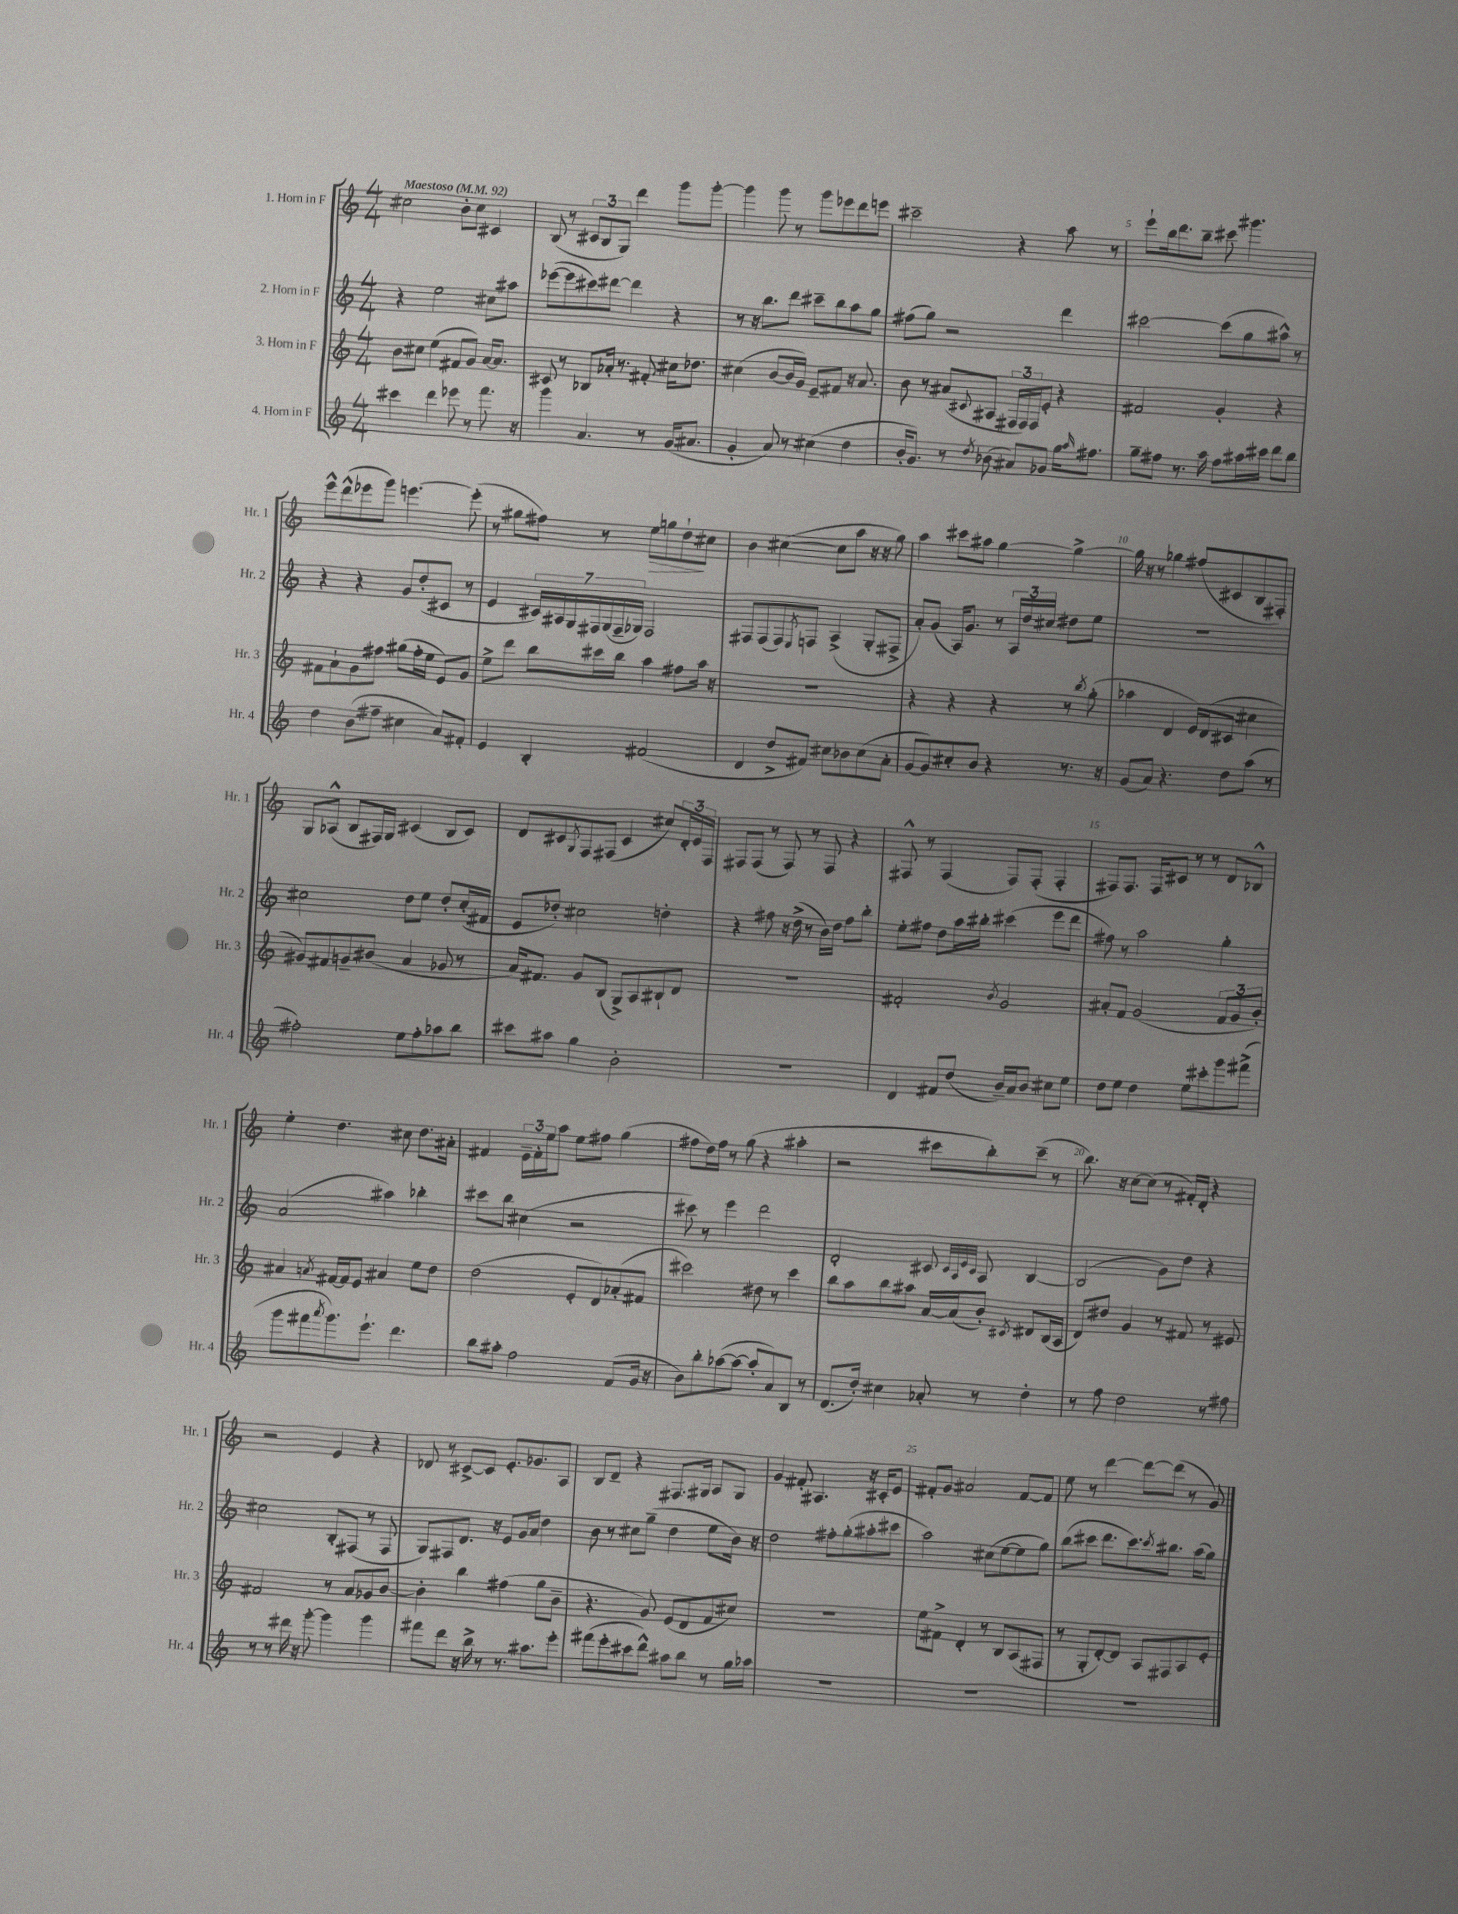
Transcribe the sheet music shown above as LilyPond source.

<<
\new StaffGroup <<
\new Staff = "s0" \with { instrumentName = "1. Horn in F" shortInstrumentName = "Hr. 1" } {
    \clef treble \key c \major \numericTimeSignature \time 4/4 \tempo "Maestoso" 4 = 92
    cis''2 b'8-. cis''8 cis'4 |
    b8( r8 \tuplet 3/2 { cis'8 b8 g8) } d'''4 g'''8 g'''8~-. |
    g'''4 g'''8 r8 g'''8 ees'''8 d'''8 e'''8 |
    cis'''2-- r4 a''8 r8 |
    e'''8-! b''16 d'''8. b''8-- cis'''8 gis'''4. |
    e'''8-^ d'''8-^( ees'''8 g'''8) e'''4.~ e'''8-.( |
    r8 gis''8 fis''8) r8 e''8\> g''8 d''8-!\! cis''8 |
    b'4 cis''4~( cis''8 a''8 r16 r16 g''8) |
    a''4 cis'''8 ais''8 g''4~ g''4~-> |
    g''16 r16 r8 ges''4 fis''8( cis'8 b8 fis8-.) |
    g8 aes8-^( b8 fis16) g16 cis'4( b8 cis'8) |
    d'8 cis'8 \acciaccatura { g8 } f8 fis8( cis'4 cis''8) \tuplet 3/2 { d'16-. e'16 fis16 } |
    fis8 fis8( r8 fis8) r8 fis8 r4 |
    fis8-^ r8 fis4( fis8) fis8-.( fis4-. |
    fis8) fis8. fis16 cis'8 r8 r8 d'8 bes8-^ |
    e''4-. d''4. cis''8 d''8. ais'16-. |
    fis'4 \tuplet 3/2 { e'16-- fis'16-. e''16 } a''8 e''8 fis''8 g''4( |
    fis''8 d''16) fis''16 r8 g''8( r4 ais''4-. |
    r2 cis'''8 b''8-.) cis'''8--( r8 |
    b''8.) r16 c''8~ c''8( r8 fis'16-.) d'16-. r4 |
    r2 e'4 r4 |
    des'8 r8 cis'8~-> cis'8 e'8.-. ges'8. a8 |
    b8 d'8-- r4 fis8. gis16 a8 gis8 |
    g'4 fis'8-. ais4. r16 cis'16-. e'8 |
    fis'8-. g'8 ais'2 fis'8~ fis'8 |
    e''8 r8 d'''4~ d'''8~ d'''8( r8 g'8) \bar "|." |
}
\new Staff = "s1" \with { instrumentName = "2. Horn in F" shortInstrumentName = "Hr. 2" } {
    \clef treble \key c \major \numericTimeSignature \time 4/4
    r4 e''2 cis''8 ais''8 |
    ees'''8~( ees'''8 cis'''8) dis'''8~ dis'''4 r4 |
    r8 r16 b''8. d'''8 cis'''8-- b''8 a''8 g''8 |
    fis''8( g''8) r2 d'''4 |
    cis'''2~ cis'''8( g''8 ais''8-^) r8 |
    r4 r4 g'8 d''8-.( cis'8 r8 |
    e'4 \tuplet 7/4 { cis'16) ais16 g16 fis16 g16( fis16-- ges16) } fis2 |
    fis8 fis8( fis8) \acciaccatura { e8 } f8 a4->( g8-. fis8-> |
    a'8-.) g'8( a16) g'8. r8 \tuplet 3/2 { a16 d''16 cis''16 } dis''8 e''8 |
    R1 |
    cis''2 d''8 e''8 d''8-. cis''16-.( fis'16 |
    e'8 des''8-.) cis''2 d''4-. |
    r4 fis''8 r16 d''16->( r8 b'16) d''16 fis''8 b''8-. |
    e''8-. fis''8 d''8 a''16 bis''16-. cis'''4( e'''8 d'''8 |
    fis''8) r8 a''2 g''4-. |
    a'2( ais''4) bes''4-. |
    cis'''8 b''8 cis''4( r2 |
    cis'''8) r8 e'''4 d'''2 |
    d'2-. cis'8 \grace { cis'32 a32 e'32 cis'32 } a8 b4~ |
    b2( g'8) d''8 r4 |
    cis''2 b8-. fis8( r8 fis8 |
    g8) fis8 d'8. r16 e'8 g'16 a'16 d''4 |
    b'8 r8 cis''8 g''8--( d''4 e''8 b'16) r16 |
    d''2 fis''8-. g''8-.( ais''8-. cis'''8 |
    a''2) cis''8( e''8~ e''8 g''8) |
    b''8( cis'''8 d'''8. cis'''8.) \acciaccatura { cis'''8 } bis''8. a''16( g''8) \bar "|." |
}
\new Staff = "s2" \with { instrumentName = "3. Horn in F" shortInstrumentName = "Hr. 3" } {
    \clef treble \key c \major \numericTimeSignature \time 4/4
    b'8 cis''8 e''4( fis'8 g'8) a'16~ a'8. |
    cis'8 r8 bes8 aes'16-. r8. fis'8-. cis''16 des''8. |
    cis''4( b'8~ b'16 g'16) e'8-- fis'8 r16 a'8. |
    b'8 r8 ais'8( \appoggiatura { cis'8 } ais8 \tuplet 3/2 { fis16 fis16) fis16 } e'8-. r4 |
    fis'2 g'4-. r4 |
    fis'8 a'8-! g'8 fis''8 gis''8( fis''16-. e''16 e'8) g'8 |
    e''8-> d'''8 b''8 cis'''16 b''16 a''4 fis''8 a''16 r16 |
    R1 |
    r4 r4 r4 r8 \acciaccatura { b''8 } g''8-.( |
    aes''4 d'4 e'16) d'16( cis'8 cis''4 |
    gis'8) fis'8 g'8-- bis'8( a'4 ges'8 r8 |
    a'16) fis'8. g'8 b8( g8->) a8 bis8-! d'8 |
    R1 |
    fis'2-. \acciaccatura { b'8 } g'2 |
    ais'8-. f'8 g'2( \tuplet 3/2 { f'8 g'8 b'8-.) } |
    ais'4 \acciaccatura { a'8 } fis'16~ fis'16 e'8 ais'4 e''8 d''8 |
    d''2( e'8-. d'8) aes'8-.( fis'8 |
    cis'''2) dis''8 r8 cis'''4 |
    b''8 a''8 b''8 ais''8 a'16~ a'16( b'8-.) \acciaccatura { cis'8 } dis'8 b16( a16 |
    d'8) dis''8 g'4 r8 fis'8 r8 eis'8 |
    fis'2 r8 a'8 ges'8 b'8~ |
    b'4-. b''4 fis''4( g''8 b'8-- |
    r4. g'8) e'8( d'8 f'8 cis''8) |
    R1 |
    e''8 fis'8-> d'4-. r8 b8 a8( fis8 |
    r8 g8-. d'8~-.) d'8 a8 fis8 a8 e'8-. \bar "|." |
}
\new Staff = "s3" \with { instrumentName = "4. Horn in F" shortInstrumentName = "Hr. 4" } {
    \clef treble \key c \major \numericTimeSignature \time 4/4
    cis'''4 d'''4 ees'''8 r8 f'''8. r16 |
    g'''4 a'4. r8 g'16( ais'8. |
    g'4-. a'8) r8 cis''4( d''4 |
    b'16-. g'8.) r8 \acciaccatura { d''8 } bes'8( ais'8) ges'8 g''16 \grace { a''16 } fis''8. |
    g''8-- fis''8 r8. a''16 fis''8 ais''16 cis'''16 d'''8 b''8 |
    d''4 b'8( fis''8-- cis''4 a'8) fis'8-. |
    e'4 b4-. fis'2( |
    d'4 d''8-> fis'8) cis''8 bes'8 cis''8( a'8-. |
    g'8~ g'8) cis''8-. b'8 r4 r8. r16 |
    g'8( a'8) r4. d''8 a''8( r8 |
    fis''2-.) e''8 fis''8-. aes''8 b''8 |
    cis'''8 ais''8 g''4 b'2-. |
    R1 |
    d'4 fis'8 d''8( b'16--) a'16 b'8 cis''8 e''8 |
    d''8 e''8 d''4 e''8 cis'''8-. g'''8 fis'''8->( |
    g'''8 fis'''8 \acciaccatura { a'''8 } g'''8.) e'''8.-! d'''4. |
    b''8 ais''8-. f''2 f'8( g'16 r16 |
    b'8) b''8-. aes''8~( aes''8~ aes''8-. a'8) b8 r8 |
    d'8.( d''16-.) cis''4 aes'8-. r8 d''4-. |
    r8 f''8 d''2 r8 fis''8 |
    r8 r8 dis'''16 r16 g'''8~-. g'''4 g'''4 |
    fis'''8 d'''8 r16 b''16-> r8 r8. ais''8. e'''8-. |
    fis'''8( e'''8-. cis'''8 d'''8-^) ais''8 b''8 r8 g''16 aes''16 |
    R1 |
    R1 |
    R1 \bar "|." |
}
>>
>>
\layout { \context { \Score \override BarNumber.break-visibility = ##(#f #t #t) barNumberVisibility = #(every-nth-bar-number-visible 5) } }
